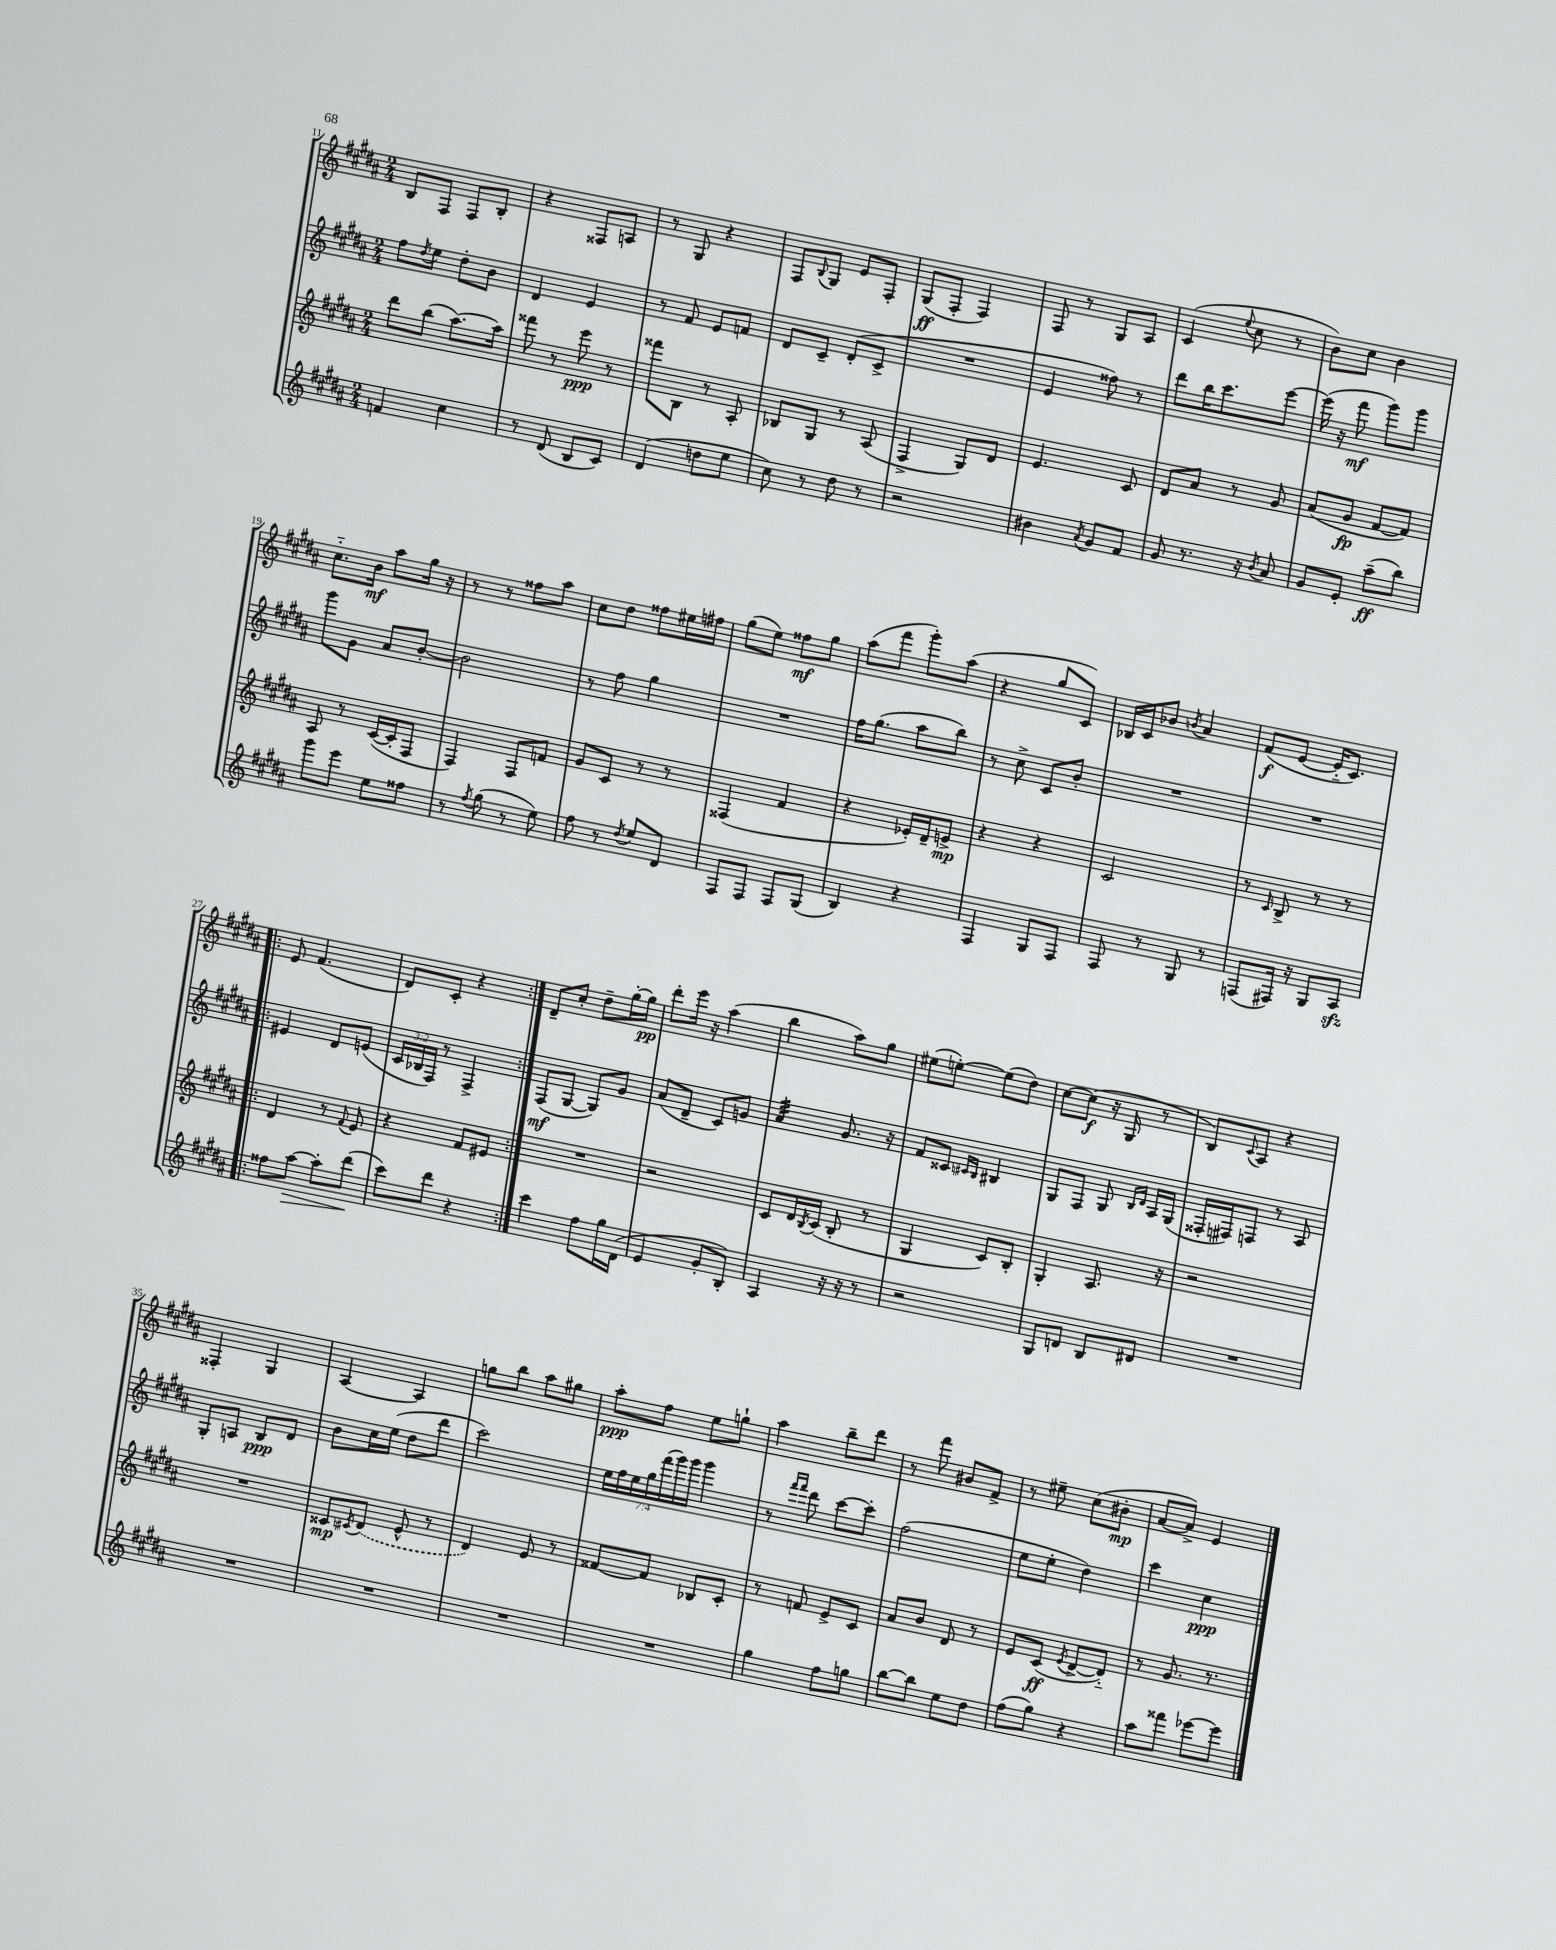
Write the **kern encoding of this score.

**kern	**dynam	**kern	**dynam	**kern	**dynam	**kern	**dynam
*part4	*part4	*part3	*part3	*part2	*part2	*part1	*part1
*staff4	*staff4	*staff3	*staff3	*staff2	*staff2	*staff1	*staff1
*clefG2	*	*clefG2	*	*clefG2	*	*clefG2	*
*k[f#c#g#d#a#]	*	*k[f#c#g#d#a#]	*	*k[f#c#g#d#a#]	*	*k[f#c#g#d#a#]	*
*M2/4	*	*M2/4	*	*M2/4	*	*M2/4	*
=11	=11	=11	=11	=11	=11	=11	=11
4fn/	.	8ddd#\L	.	8ff#\L	.	8B/L	.
.	.	.	.	8qdd#/	.	.	.
.	.	(8bb\J	.	8ee\J	.	8F#/J	.
4cc#\	.	[8.aa#\L)	.	8dd#'\L	.	8F#/L	.
.	.	.	.	8b\J	.	8B'/J	.
.	.	16aa#\Jk]	.	.	.	.	.
=12	=12	=12	=12	=12	=12	=12	=12
8r	.	8fff##X\	.	4d#/	.	4r	.
(8d#/	.	8r	.	.	.	.	.
8B/L	.	8eee\	ppp	4e/	.	8F##X/L	.
8c#/J)	.	8r	.	.	.	8An/J	.
=13	=13	=13	=13	=13	=13	=13	=13
(4d#/	.	8fff##X\L	.	8r	.	8r	.
.	.	8B\J	.	8f#/	.	8G#/	.
8ddn\L	.	8r	.	8e/L	.	4r	.
8ee\J	.	8A#'/	.	8fn/J	.	.	.
=14	=14	=14	=14	=14	=14	=14	=14
8cc#\)	.	8B-X/L	.	8d#/L	.	8F#/L	.
.	.	.	.	.	.	8qqB/	.
8r	.	8G#/J	.	8c#~/J	.	8G#/J	.
8dd#\	.	8r	.	(8d#'/L	.	8e/L	.
8r	.	(8A#/	.	8c#^/J	.	8F#'/J	.
=15	=15	=15	=15	=15	=15	=15	=15
2r	.	4F#^/	.	2r	.	(8G#/L	ff
.	.	.	.	.	.	8F#'/J	.
.	.	8G#/L)	.	.	.	4F#/)	.
.	.	8d#/J	.	.	.	.	.
=16	=16	=16	=16	=16	=16	=16	=16
4b#X\	.	4.e/	.	4e/	.	8F#/	.
.	.	.	.	.	.	8r	.
8qa#/	.	.	.	.	.	.	.
8g#/L	.	.	.	8ff##X\)	.	8G#/L	.
8f#/J	.	8c#/	.	8r	.	8A#/J	.
=17	=17	=17	=17	=17	=17	=17	=17
8g#/	.	8d#/L	.	8ddd#\L	.	(4c#/	.
8.r	.	8a#/J	.	16bb\K	.	.	.
.	.	.	.	8.ccc#\	.	.	.
.	.	.	.	.	.	8qqee/	.
.	.	8r	.	.	.	8cc#\	.
16r	.	.	.	.	.	.	.
8qb/	.	.	.	.	.	.	.
8a#/	.	8g#/	.	[8eee\J	.	8r	.
=18	=18	=18	=18	=18	=18	=18	=18
8g#/L	.	(8a#/L	.	(16eee\]	.	8b\L)	.
.	.	.	.	16r	.	.	.
8e'/J	.	8g#/J	fp	8fff#\	mf	8cc#\J	.
(8aa#~\L	ff	[8f#/L	.	8ggg#\L)	.	4b\	.
8bb\J)	.	8f#/J])	.	8ggg#\J	.	.	.
!!LO:LB:g=z
=19	=19	=19	=19	=19	=19	=19	=19
8ggg#\L	.	8A#/	.	8ggg#\L	.	8.cc#\L	.
8eee\J	.	8r	.	8g#\J	.	.	.
.	.	.	.	.	.	16b\Jk	mf
8ee\L	.	([16c#/LL	.	8a#/L	.	8aa#\L	.
.	.	16c#'/J]	.	.	.	.	.
8ff##X\J	.	8F#/J	.	[8b'/J	.	16gg#\Jk	.
.	.	.	.	.	.	16r	.
=20	=20	=20	=20	=20	=20	=20	=20
8r	.	4F#/)	.	2b\]	.	8r	.
8qff#/	.	.	.	.	.	.	.
(8gg#\	.	.	.	.	.	8r	.
8r	.	8F#/L	.	.	.	8ff##X\L	.
8ee\)	.	8fn/J	.	.	.	8aa#\J	.
=21	=21	=21	=21	=21	=21	=21	=21
8ff#\	.	8g#/L	.	8r	.	8cc#\L	.
8r	.	8c#/J	.	8ff#\	.	8dd#\J	.
8qdd#/	.	.	.	.	.	.	.
8ee/L	.	8r	.	4gg#\	.	8ff##X\L	.
8d#/J	.	8r	.	.	.	16ee#X\L	.
.	.	.	.	.	.	16ff#X\JJ	.
=22	=22	=22	=22	=22	=22	=22	=22
8F#/L	.	(4F##X/	.	2r	.	(8gg#\L	.
8F#/J	.	.	.	.	.	8ee\J)	.
8F#/L	.	4f#/	.	.	.	8ff##X\L	mf
(8G#/J	.	.	.	.	.	8gg#\J	.
=23	=23	=23	=23	=23	=23	=23	=23
4B/)	.	4r	.	16ff#\KL	.	(8aa#\L	.
.	.	.	.	(8.gg#\J	.	.	.
.	.	.	.	.	.	8fff#\J	.
4r	.	16e-X'/LL)	.	8aa#\L	.	8ggg#'\L)	.
.	.	16d#~/J	.	.	.	.	.
.	.	8en^/J	mp	8bb\J)	.	(8aa#\J	.
=24	=24	=24	=24	=24	=24	=24	=24
4F#/	.	4r	.	8r	.	4r	.
.	.	.	.	8cc#^\	.	.	.
8G#/L	.	4r	.	8c#/L	.	8gg#/L	.
8F#/J	.	.	.	8b'/J	.	8c#/J)	.
=25	=25	=25	=25	=25	=25	=25	=25
8F#/	.	2c#/	.	2r	.	16B-X/LL	.
.	.	.	.	.	.	16c#/J	.
8r	.	.	.	.	.	8b-X/J	.
.	.	.	.	.	.	8qbn/	.
8G#/	.	.	.	.	.	4a#/	.
8r	.	.	.	.	.	.	.
=26	=26	=26	=26	=26	=26	=26	=26
(8Fn/L	.	8r	.	2r	.	(8f#/L	f
.	.	16qqc#/	.	.	.	.	.
16F#X/Jk)	.	8B^/	.	.	.	[8e/J	.
16r	.	.	.	.	.	.	.
8G#/L	.	8r	.	.	.	16e/KL]	.
.	.	.	.	.	.	8.c#/J)	.
8A#zz/J	.	8r	.	.	.	.	.
!!LO:LB:g=z
=27!|:	=27!|:	=27!|:	=27!|:	=27!|:	=27!|:	=27!|:	=27!|:
8ff##X\L	.	4d#/	.	4e#X/	.	8e/	.
!	!LO:HP:b	!	!	!	!	!	!
[8aa#\J	>	.	.	.	.	(4.f#/	.
8aa#'\L]	.	8r	.	8d#/L	.	.	.
.	.	8qqf#/	.	.	.	.	.
(8ddd#\J	.	8e/	.	(8en/J	.	.	.
.	]	.	.	.	.	.	.
=28	=28	=28	=28	=28	=28	=28	=28
8ccc#\L)	.	4r	.	24c#/LL	.	8d#/L)	.
.	.	.	.	24B-X/	.	.	.
.	.	.	.	24F#/JJ)	.	.	.
8ddd#\J	.	.	.	8r	.	8c#'/J	.
4r	.	8f#/L	.	4F#^/	.	4r	.
.	.	8e#X/J	.	.	.	.	.
=29:|!	=29:|!	=29:|!	=29:|!	=29:|!	=29:|!	=29:|!	=29:|!
4ccc#\	.	2r	.	(8F#/L	mf	8d#~/L	.
.	.	.	.	[8G#/J	.	8cc#'/J	.
8ff#\L	.	.	.	8G#/L])	.	8dd#~\L	.
16gg#\L	.	.	.	8g#/J	.	[16gg#'\L	.
(16d#\JJ	.	.	.	.	.	16gg#\JJ]	pp
=30	=30	=30	=30	=30	=30	=30	=30
4e/	.	2r	.	(8a#/L	.	8ddd#'\L	.
.	.	.	.	8d#~/J	.	16eee\Jk	.
.	.	.	.	.	.	16r	.
8g#'/L	.	.	.	8c#/L)	.	(4aa#\	.
8B'/J)	.	.	.	8gn/J	.	.	.
=31	=31	=31	=31	=31	=31	=31	=31
*	*	*	*	*tremolo	*	*	*
4A#/	.	8c#/L	.	32a#/LLL	.	4bb\	.
.	.	.	.	32a#/	.	.	.
.	.	.	.	32a#/	.	.	.
.	.	.	.	32a#/	.	.	.
.	.	16d#/L	.	32a#/	.	.	.
.	.	.	.	32a#/	.	.	.
.	.	8qB/	.	.	.	.	.
.	.	(16c#/JJ	.	32a#/	.	.	.
.	.	.	.	32a#/JJJ	.	.	.
*	*	*	*	*Xtremolo	*	*	*
16r	.	8B'/	.	8.g#/	.	8aa#\L)	.
16r	.	.	.	.	.	.	.
8r	.	8r	.	.	.	8gg#\J	.
.	.	.	.	16r	.	.	.
=32	=32	=32	=32	=32	=32	=32	=32
2r	.	4G#/	.	8f#/L	.	(8ee#X\L	.
.	.	.	.	8c##X/J	.	[8een'\J)	.
.	.	.	.	16qqc#X/LL	.	.	.
.	.	.	.	16qqB/JJ	.	.	.
.	.	8c#/L)	.	4B#X/	.	(8ee\L]	.
.	.	8B'/J	.	.	.	8dd#\J)	.
=33	=33	=33	=33	=33	=33	=33	=33
8G#/L	.	4G#'/	.	8G#/L	.	[8cc#\L	.
8dn/J	.	.	.	8F#/J	.	(8cc#\J]	f
8B/L	.	8.A#/	.	8G#/	.	16r	.
.	.	.	.	.	.	16G#/	.
.	.	.	.	16qqB/LL	.	.	.
.	.	.	.	16qqd#/JJ	.	.	.
8d#X/J	.	.	.	16A#/LL	.	8r	.
.	.	16r	.	(16G#/JJ	.	.	.
=34	=34	=34	=34	=34	=34	=34	=34
2r	.	2r	.	16F##X'/LL	.	8B/L)	.
.	.	.	.	16F#X/J)	.	.	.
.	.	.	.	.	.	8qqc#/	.
.	.	.	.	8Fn/J	.	8A#/J	.
.	.	.	.	8r	.	4r	.
.	.	.	.	8A#/	.	.	.
!!LO:LB:g=z
=35	=35	=35	=35	=35	=35	=35	=35
2r	.	2r	.	8G#'/L	.	4F##X'/	.
.	.	.	.	8An/J	.	.	.
.	.	.	.	8B/L	ppp	4G#/	.
.	.	.	.	8d#/J	.	.	.
=36	=36	=36	=36	=36	=36	=36	=36
2r	.	8c##X/L	mp	8b\L	.	[4A#/	.
.	.	8qc#X/	.	.	.	.	.
.	.	(8d#/J	.	16cc#\L	.	.	.
.	.	.	.	(16ee\JJ	.	.	.
.	.	8e^^/	.	8dd#\L	.	4A#/]	.
.	.	8r	.	8ddd#\J	.	.	.
=37	=37	=37	=37	=37	=37	=37	=37
2r	.	4d#/)	.	2ccc#\)	.	8ggn\L	.
.	.	.	.	.	.	8bb\J	.
.	.	8e/	.	.	.	8aa#\L	.
.	.	8r	.	.	.	8gg#X\J	.
=38	=38	=38	=38	=38	=38	=38	=38
2r	.	[8f##X/L	.	28ee\LL	.	8aa#'\L	ppp
.	.	.	.	28ff#\	.	.	.
.	.	.	.	28ee\	.	.	.
.	.	.	.	28gg#\	.	.	.
.	.	8f##/J]	.	.	.	8ff#\J	.
.	.	.	.	(28fff#\	.	.	.
.	.	.	.	28ggg#\)	.	.	.
.	.	.	.	28ggg#\JJ	.	.	.
.	.	8B-X/L	.	4ggg#\	.	8ee\L	.
.	.	8c#'/J	.	.	.	8ggn`\J	.
=39	=39	=39	=39	=39	=39	=39	=39
4gg#\	.	8r	.	8r	.	4aa#\	.
.	.	.	.	16qqfff#/LL	.	.	.
.	.	.	.	16qqfff#/JJ	.	.	.
.	.	8fn/	.	8ddd#\	.	.	.
8ff#\L	.	8e^/L	.	[8ccc#\L	.	8bb~\L	.
8ggn\J	.	8c#/J	.	8ccc#'\J]	.	8ddd#\J	.
=40	=40	=40	=40	=40	=40	=40	=40
[8bb\L	.	8a#/L	.	(2ff#\	.	8r	.
8bb\J]	.	8b/J	.	.	.	8fff#\	.
8ee\L	.	8d#/	.	.	.	8b#X/L	.
8dd#\J	.	8r	.	.	.	8f#^/J	.
=41	=41	=41	=41	=41	=41	=41	=41
(8ff#\L	.	8e/L	.	8ee\L	.	8r	.
8gg#\J)	.	(8c#/J	ff	8ee'\J	.	8ee#X~\	.
.	.	8qe/	.	.	.	.	.
4r	.	[8d#^/L	.	4dd#\)	.	(8cc#\L	.
.	.	8d#/J])	.	.	.	8b#X'\J	mp
=42	=42	=42	=42	=42	=42	=42	=42
8aa#\L	.	8r	.	4ccc#\	.	[8a#/L	.
8fff##X\J	.	8.g#/	.	.	.	8a#^/J])	.
[8eee-X\L	.	.	.	4cc#\	ppp	4e/	.
.	.	8.r	.	.	.	.	.
8eee-\J]	.	.	.	.	.	.	.
==	==	==	==	==	==	==	==
*-	*-	*-	*-	*-	*-	*-	*-
